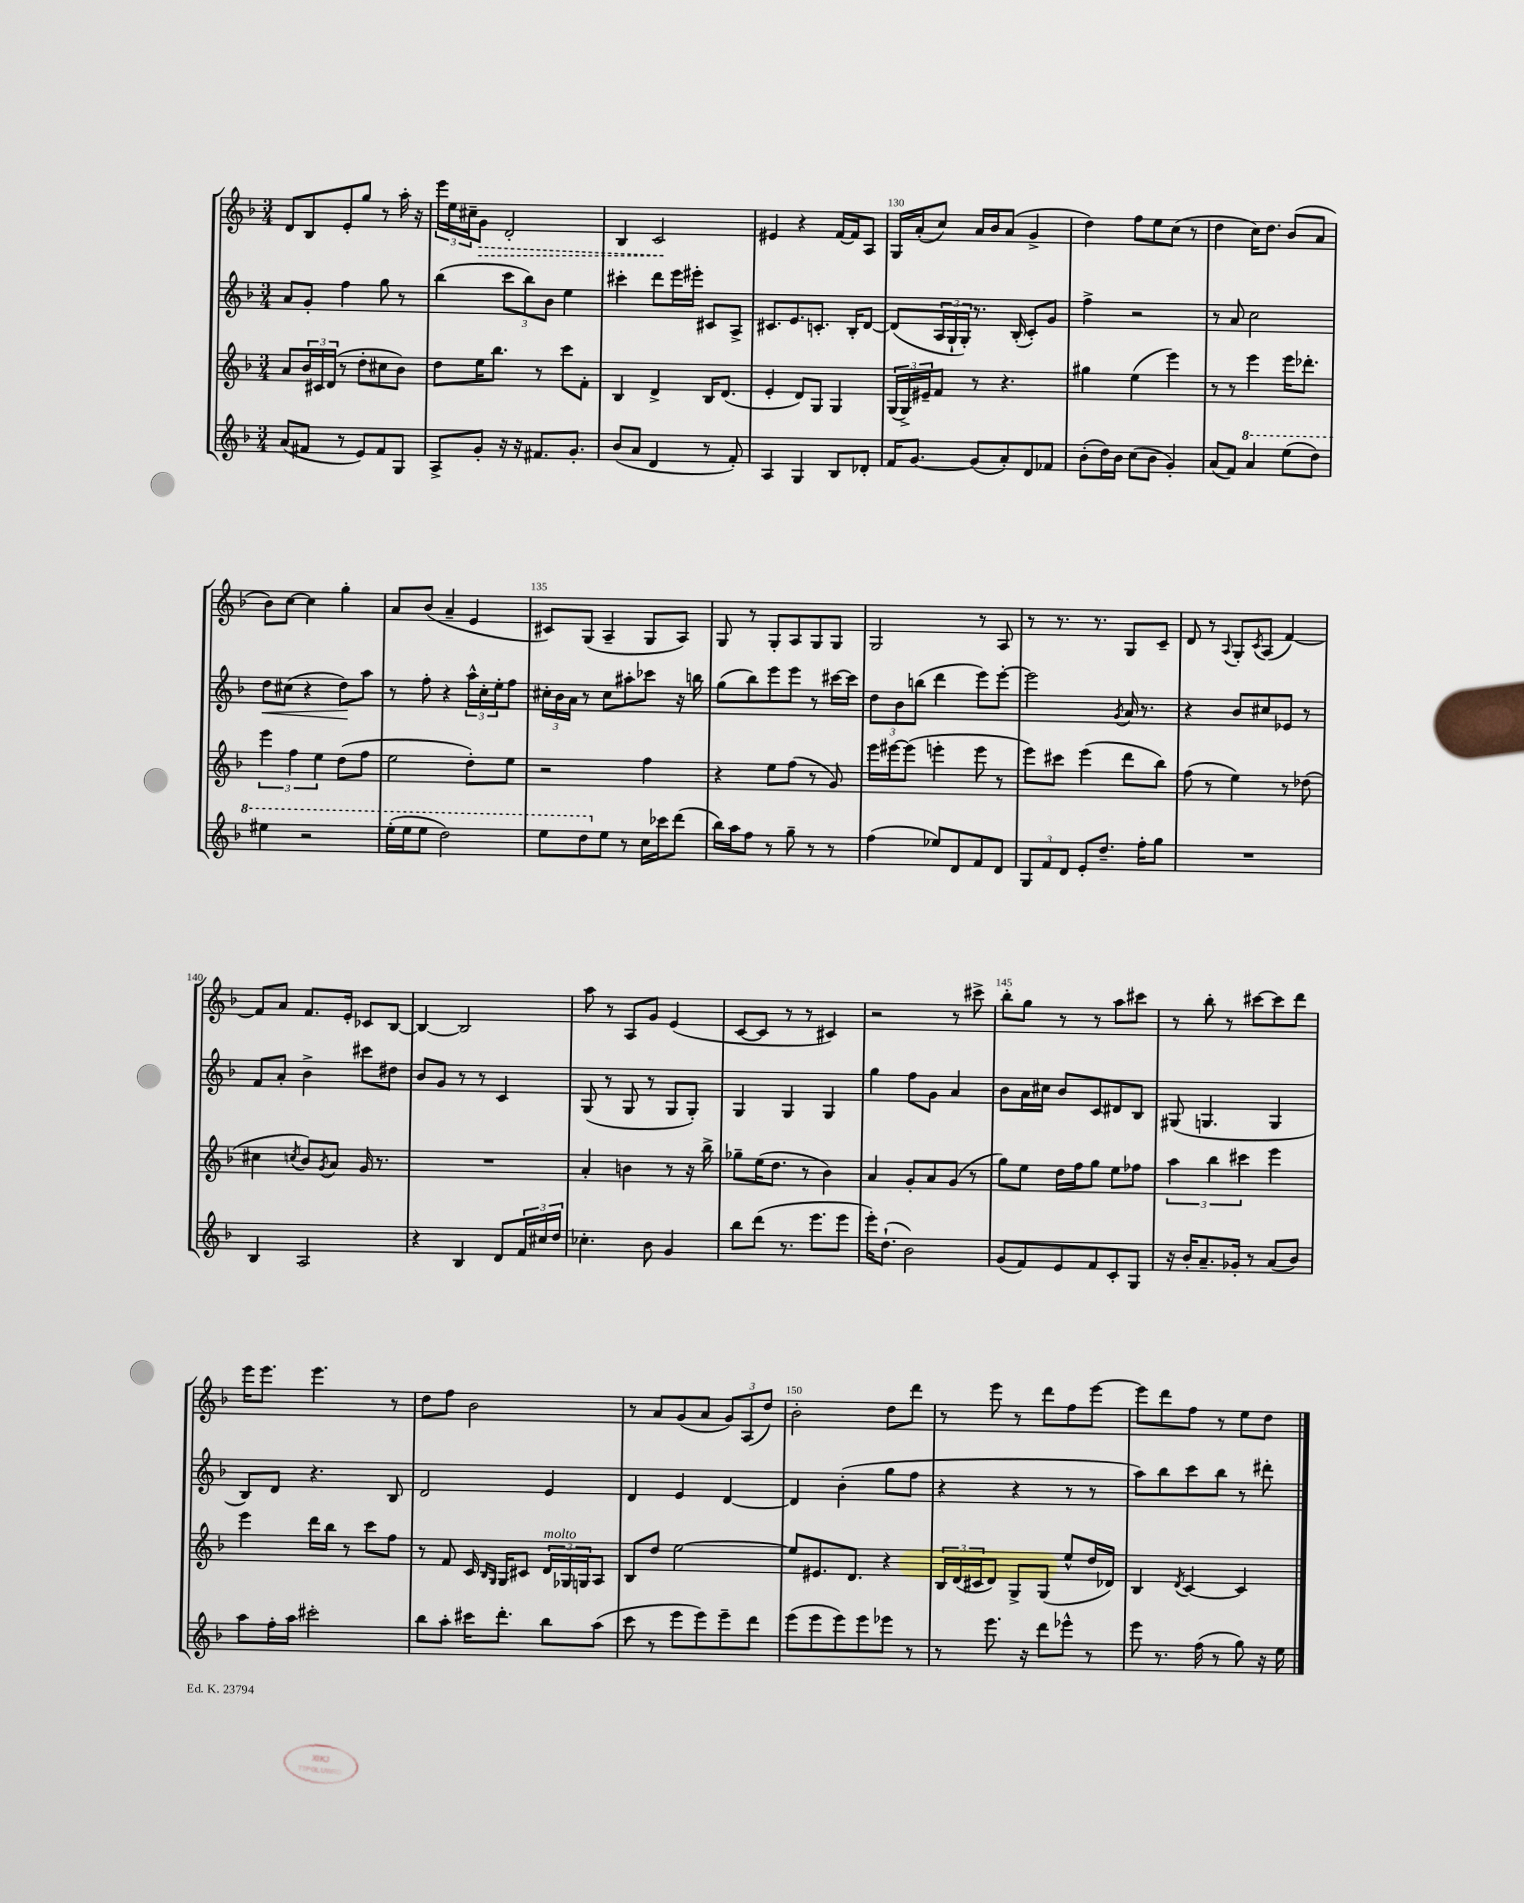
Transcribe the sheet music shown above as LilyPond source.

<<
\new StaffGroup <<
\new Staff = "s0" {
    \clef treble \key f \major \numericTimeSignature \time 3/4
    d'8 bes8 e'8-. g''8 r8 a''16-. r16 |
    \tuplet 3/2 { e'''16 e''16 cis''16-- } \once \override Hairpin.style = #'dashed-line g'8\> d'2-. |
    bes4 c'2\! |
    eis'4 r4 f'16~ f'16 a8 |
    g16 a'16-.( c''8) a'16 bes'16 a'8( g'4-> |
    d''4) f''8 e''8 c''8( r8 |
    d''4 c''16) d''8. bes'8( a'8 |
    bes'8) c''8~ c''4 g''4-. |
    a'8 bes'8( a'4-- e'4 |
    cis'8) g8( a4-- g8 a8) |
    g8 r8 g8-. a8 g8 g8 |
    g2 r8 a8 |
    r8 r8. r8. g8 c'8-- |
    d'8 r8 \appoggiatura { a8 } g8-. \acciaccatura { c'8 } a8( f'4~) |
    f'8 a'8 f'8. e'16-. ces'8 bes8~ |
    bes4~ bes2 |
    a''8 r8 a8 g'8 e'4( |
    c'8~ c'8 r8 r8 cis'4) |
    r2 r8 cis'''8-> |
    bes''8-. g''8 r8 r8 a''8 cis'''8 |
    r8 bes''8-. r8 cis'''8~ cis'''8 d'''8 |
    e'''16 e'''8. e'''4. r8 |
    d''8 f''8 bes'2 |
    r8 a'8 g'8( a'8 \tuplet 3/2 { g'8) a8( d''8) } |
    bes'2-. d''8 d'''8 |
    r8 e'''8 r8 d'''8 f''8 e'''8~ |
    e'''8 d'''8 f''8 r8 e''8 d''8 \bar "|." |
}
\new Staff = "s1" {
    \clef treble \key f \major \numericTimeSignature \time 3/4
    a'8 g'8-. f''4 g''8 r8 |
    bes''4( \tuplet 3/2 { c'''8 bes''8) bes'8 } e''4 |
    cis'''4-. d'''8 e'''16 eis'''16-. cis'8 a8-> |
    cis'8. e'8. c'8.-. bes16-. d'8~ |
    d'8( \tuplet 3/2 { a16 g16-! g16-.) } r8. bes16-.( c'8-.) g'8 |
    f''4-> r2 |
    r8 a'8 c''2 |
    d''8\< cis''8( r4 d''8\!) a''8 |
    r8 f''8-. r4 \tuplet 3/2 { a''16-^ c''16-. e''16-. } f''8 |
    \tuplet 3/2 { cis''16-. bes'16 a'16 } r8 cis''8 ais''8-. ces'''8 r16 b''16 |
    g''8( bes''8) e'''8 e'''8 r8 cis'''16~ cis'''16 |
    \tuplet 3/2 { d''8 bes'8 b''8( } d'''4 e'''8) e'''8~-. |
    e'''2 \acciaccatura { g'8 } a'16 r8. |
    r4 bes'8 cis''8 ees'8 r8 |
    f'8 a'8-. bes'4-> cis'''8 dis''8 |
    bes'8 g'8 r8 r8 c'4 |
    g8( r8 g8 r8 g8 g8-.) |
    g4 g4 g4 |
    g''4 f''8 g'8 a'4 |
    bes'8 a'16 cis''16 bes'8 c'8 dis'8 bes8 |
    gis8( g4. g4 |
    bes8) d'8 r4. bes8 |
    d'2 e'4 |
    d'4 e'4 d'4~ |
    d'4 bes'4-.( g''8 f''8 |
    r4 r4 r8 r8 |
    a''8) bes''8 c'''8 bes''8 r8 dis'''8-. \bar "|." |
}
\new Staff = "s2" {
    \clef treble \key f \major \numericTimeSignature \time 3/4
    a'8 \tuplet 3/2 { bes'16 cis'16 d'16( } r8 d''8-. cis''8 bes'8) |
    d''8 e''16 bes''8. r8 c'''8 f'8-. |
    bes4 d'4-> bes16 d'8.( |
    e'4-. d'8) g8 g4 |
    \tuplet 3/2 { g16( g16->) eis'16-- } f'8 r8 r4. |
    gis''4 e''4( e'''4) |
    r8 r8 e'''4 e'''16 des'''8.-. |
    \tuplet 3/2 { e'''4 f''4 e''4 } d''8( f''8 |
    e''2 d''8-.) e''8 |
    r2 f''4 |
    r4 e''8 f''8( r8 g'8) |
    e'''16 eis'''16~ eis'''8( e'''4-. e'''8 r8 |
    e'''8) cis'''8 e'''4( d'''8 bes''8) |
    f''8( r8 e''4) r8 des''8( |
    cis''4 \acciaccatura { c''8 } bes'8) \acciaccatura { g'8 } a'8 g'16 r8. |
    R2. |
    a'4-. b'4 r8 r16 bes''16-> |
    ges''8-- e''16( d''8. r8 bes'4) |
    a'4 g'8-. a'8 g'8( r8 |
    g''8) e''8 d''16 f''16 g''8 e''8 fes''8 |
    \tuplet 3/2 { a''4 bes''4 cis'''4 } e'''4 |
    e'''4 d'''16 bes''16 r8 c'''8 f''8 |
    r8 f'8 c'16 \grace { bes16 g16 } g16 cis'8 \tuplet 3/2 { d'16^\markup { \italic "molto" } ges16 g16 } a8 |
    bes8 d''8 e''2~ |
    e''8 eis'8. d'8. r4 |
    \tuplet 3/2 { bes16 d'16( cis'16 } d'8) g8-> g8( e''8-^ d''16 des'16) |
    bes4 \acciaccatura { d'8 } c'4~ c'4 \bar "|." |
}
\new Staff = "s3" {
    \clef treble \key f \major \numericTimeSignature \time 3/4
    a'8( fis'8 r8 e'8) fis'8 g8 |
    a8-> g'8-. r16 r16 fis'8. g'8.-. |
    bes'8( a'8 d'4 r8 f'8-.) |
    a4 g4 bes8 des'8-. |
    f'16 g'8.~ g'8( a'8-.) d'8 fes'8 |
    bes'8-.( d''16) bes'16 c''8( bes'8 g'4-.) |
    a'8( f'8) \ottava #1 a''4 e'''8( d'''8) |
    eis'''4 r2 |
    e'''16-.( e'''16 e'''8 d'''2) |
    e'''8 d'''8 \ottava #0 e''8 r8 c''16 ces'''16 d'''8( |
    bes''16) a''16 f''8 r8 g''8-- r8 r8 |
    f''4( ees''8) d'8 f'8 d'8 |
    \tuplet 3/2 { g8 f'8 d'8 } e'8-. d''8.-- f''16-. g''8 |
    R2. |
    bes4 a2 |
    r4 bes4 d'8 \tuplet 3/2 { f'16 cis''16 d''16 } |
    ces''4.-. bes'8 g'4 |
    bes''8 d'''8( r8. e'''8. e'''8 |
    e'''16-.) d''8.-!( bes'2) |
    g'8( f'8) e'8 f'8 c'8-. g8 |
    r16 bes'16-. a'8.-- ges'16-. r8 a'8( bes'8) |
    a''8 f''16-. a''16 cis'''2-. |
    bes''8 a''8-. cis'''16 d'''8.-. bes''8 a''8( |
    c'''8 r8 e'''8 e'''8) e'''8-- d'''8 |
    e'''8( e'''8 e'''8) e'''8 ees'''8 r8 |
    r8 e'''8. r16 d'''8 ees'''8-^ r8 |
    e'''8 r8. f''16( r8 g''8) r16 e''16 \bar "|." |
}
>>
>>
\layout { \context { \Score currentBarNumber = #126 \override BarNumber.break-visibility = ##(#f #t #t) barNumberVisibility = #(every-nth-bar-number-visible 5) } }
